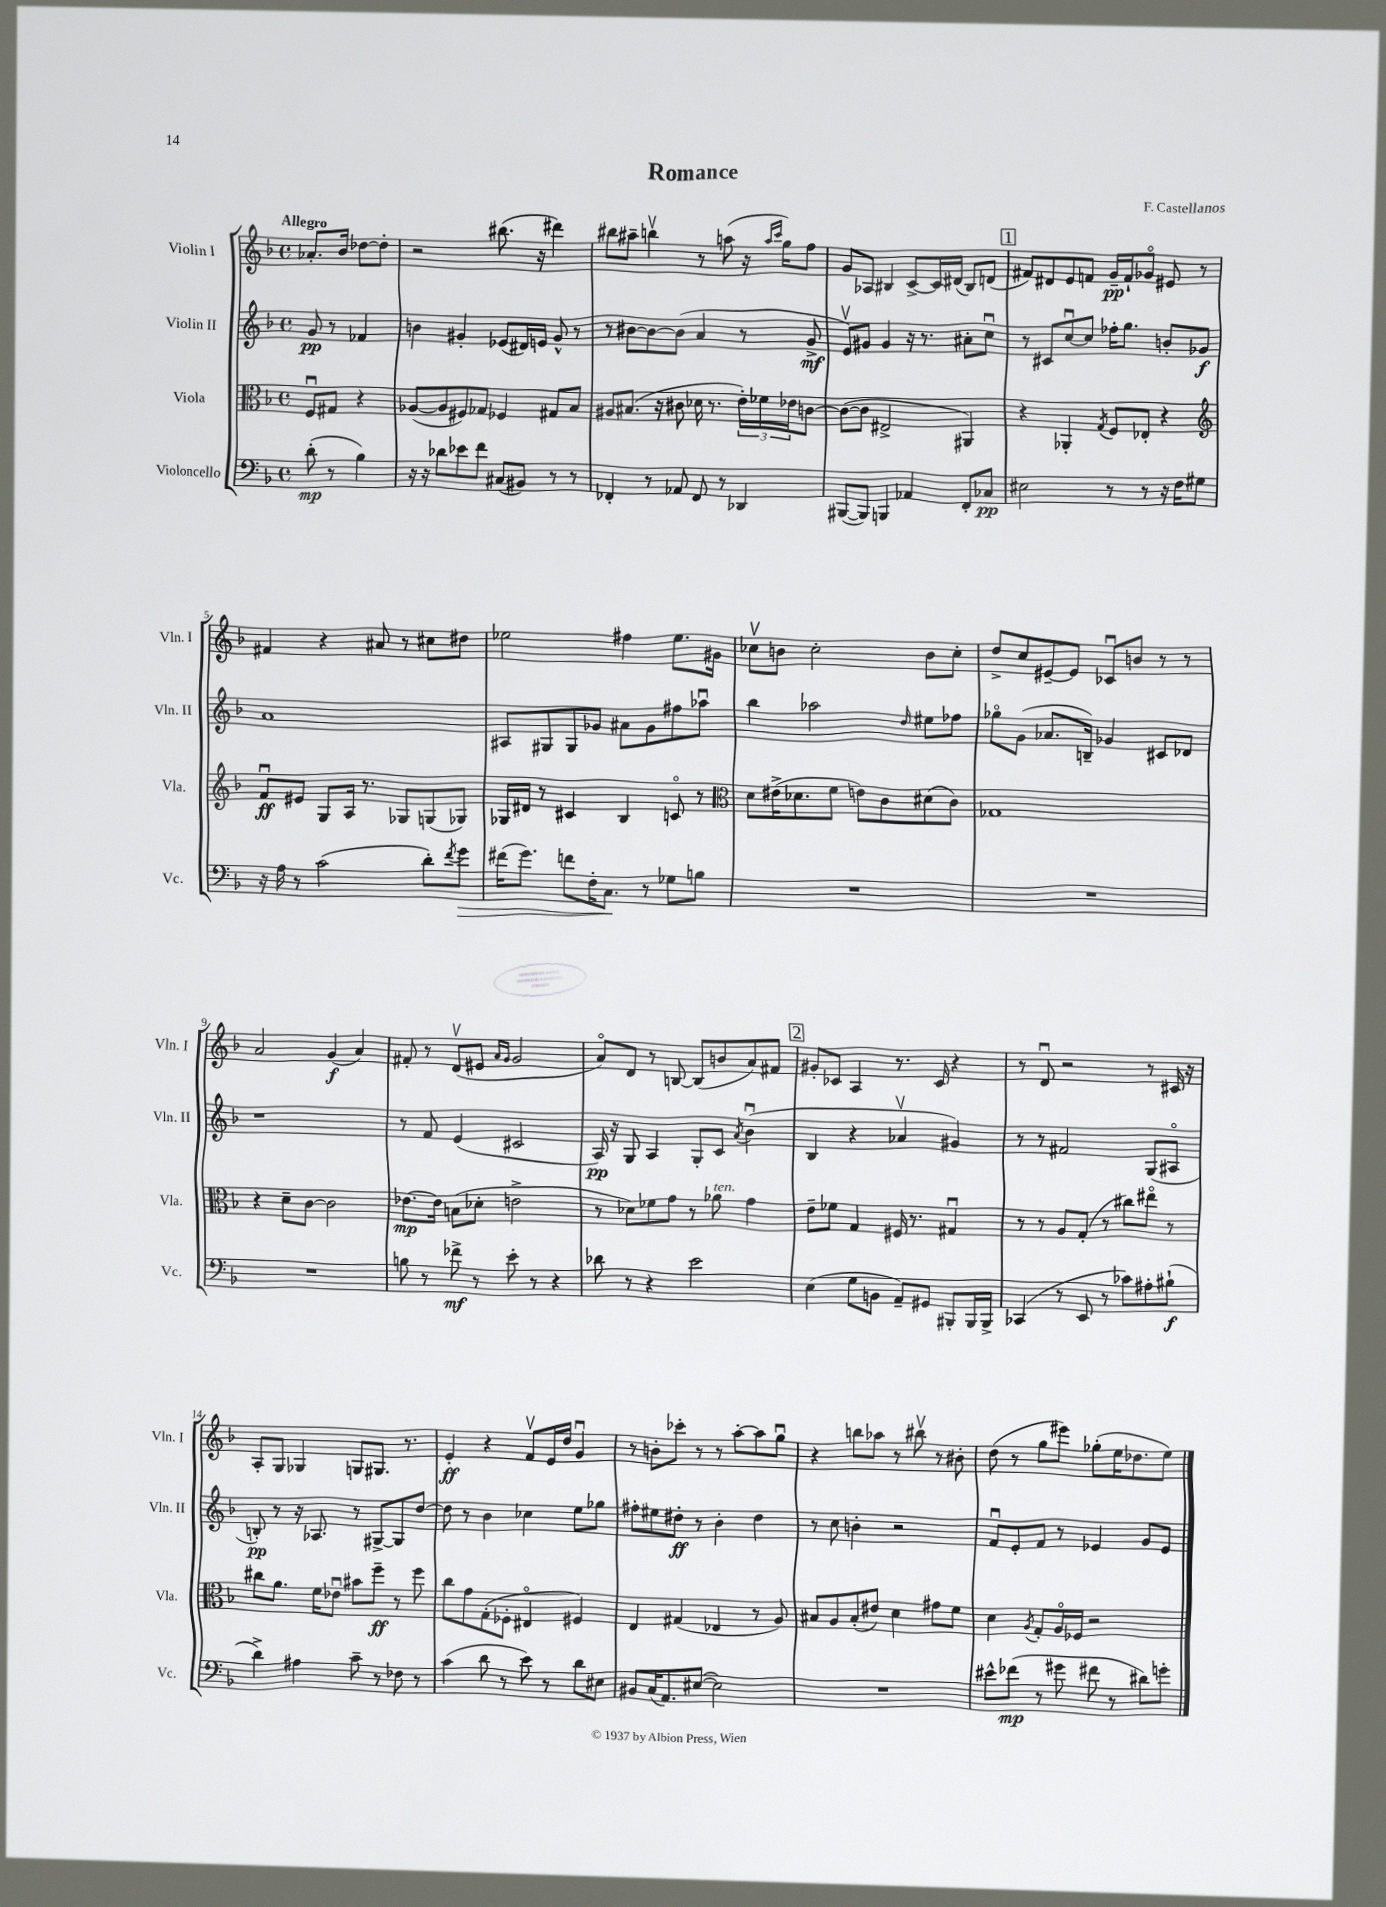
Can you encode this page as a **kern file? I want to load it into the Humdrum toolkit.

**kern	**kern	**kern	**kern
*staff4	*staff3	*staff2	*staff1
*clefF4	*clefC3	*clefG2	*clefG2
*k[b-]	*k[b-]	*k[b-]	*k[b-]
*M4/4	*M4/4	*M4/4	*M4/4
*met(c)	*met(c)	*met(c)	*met(c)
(8d'\	8Fu/L	8g/	8.a-'/L
8r	8G#/J	8r	.
.	.	.	16b-/Jk
4B-\)	4r	4f-/	[8dd-\L
.	.	.	8dd-'\]J
=	=	=	=
16r	([8A-/L	4b\	2r
16r	.	.	.
8d-\L	8A-/]	.	.
8e-\	8F#/)	4g#'/	.
8f\J	8G-/J	.	.
(8C#/L	4F-/	(8e-/L	(8.bb#\
8BB#/J)	.	16d#/L)	.
.	.	16e/JJ	16r
8r	8G#/L	8g#^^/	4ddd#\)
8r	8B-/J	8r	.
=	=	=	=
4FF-'/	8A#/L	8r	8bb#\L
.	(8.B#/J	[8b#\L	8aa#~\J
8r	.	8b#\_	4bbv\
.	16r	.	.
8AA-/	8c#\	(8b#\]J	.
8FF-/	16d-\	4a/	8r
.	8.r	.	.
8r	.	.	(8aa\
4DD-/	24e'\LL)	8r	16r
.	24f-\	.	.
.	.	.	16qqaa/LL
.	.	.	16qqccc/JJ
.	.	.	16gg\LK)
.	24e-\J	.	.
.	[8c\J	8g^/	8ff\J
=	=	=	=
([8BBB#/L	(8c\_L	8ev/L)	8g/L
8BBB#/]J)	8c\]J	8g#/J	8A-/J
4BBB/	2E#^/	4g#/	4B#/
4AA-/	.	16r	[8c^/L
.	.	8.r	.
.	.	.	16c/]L
.	.	.	(16d#/JJ
8FF'/L	4AA#/)	8a#'\L	8B#/L)
8C-/J	.	8ccu\J	(8d/J
=	=	=	=
2E#\	4r	8r	8f#/L)
.	.	8c#/L	8d#/
.	4AA-'/	[8ccu/	8e/
.	.	8cc/]J	8f/J
.	8qG/	.	.
8r	8F/L	16ff-'\LK	16g~/LL
.	.	8.gg\J	16f`/J
8r	8E-'/J	.	8g-o/J
16r	4r	8b'/L	8e#/
16F\LK	.	.	.
8G#\J	.	8g-/J	8r
=	=	=	=
*	*clefG2	*	*
16r	8fu/L	1a	4f#/
16A\	.	.	.
8r	8e#/J	.	.
(2c\	8G/L	.	4r
.	16A/Jk	.	.
.	8.r	.	.
.	.	.	8a#/
.	8G-/L	.	8r
8d'\L)	(8G/	.	8cc#\L
8qf/	.	.	.
8g\J	8G-/J)	.	8dd#\J
=	=	=	=
(16f#\LK	16G-/LL	8A#/L	2ee-\
8.g\J)	16d#/JJ	.	.
.	8r	8G#/	.
8f\L	4c#/	8G#/	.
16F'\K	.	8g-/J	.
8.C\J	.	.	.
.	4B-/	8a#\L	4ff#\
8r	.	8g-\	.
8G-\L	8co/	8ff#\	8.ee-\L
8B\J	8r	8aa-u\J	.
.	.	.	16g#\Jk
=	=	=	=
*	*clefC3	*	*
1r	8d\L	4bb-\	8cc-v\L
.	(16e#^\K	.	8b\J
.	8.d-\	.	.
.	.	2aa-\	2cc-'\
.	8f\J	.	.
.	8e\L)	.	.
.	8c\	.	.
.	.	16qqdd/	.
.	(8d#\	8ee#\L	8b\L
.	8c\J)	8ff-\J	8cc-'\J
=	=	=	=
1r	1G-	8gg-o\L	8dd^/L
.	.	(8g\J	8cc/
.	.	8.a-/L	[8e#~/
.	.	.	8e#/]J
.	.	16B~/Jk)	.
.	.	4g-/	8c-u/L
.	.	.	8b/J
.	.	8c#/L	8r
.	.	8d-/J	8r
=	=	=	=
1r	4r	1r	2a/
.	8d~\L	.	.
.	[8c\J	.	.
.	2c\]	.	(4g/
.	.	.	4a/)
=	=	=	=
8B\	[8.e-\L	8r	8f#'/
8r	.	8f/	8r
.	16e-\]Jk	.	.
8f-^\	(8B\L	(4e/	(8dv/L
8r	8d-'\J	.	8e#/J
.	.	.	16qqa/LL
.	.	.	16qqg/JJ
8e'\	2e^\	2c#/	2g/
8r	.	.	.
4r	.	.	.
=	=	=	=
8d-\	8r	16A/)	8ao/L)
.	.	16r	.
8r	8d-\L)	8G/	8d/J
4r	8f-\	4A/	8r
.	8g\J	.	[8B/
2e\	8r	8G'/L	(8B/]L
.	8a-\	8c/J	8b/
.	.	8qa/	.
.	4g\	(4b-u\	8a/)
.	.	.	8f#/J
=	=	=	=
(4E\	8e~\L	4B-/	8g#'/L
.	8f-\J	.	8c-/J
8G\L	4G/	4r	4A/
8BB\J	.	.	.
8AA~/L)	16F#/	4a-v/	8.r
.	8.r	.	.
8GG#/J	.	.	.
.	.	.	16c-/
8BBB#'/L	4G#u/	4g#/)	4r
16BBB#/L	.	.	.
16BBB#^/JJ	.	.	.
=	=	=	=
(4CC-/	8r	8r	8r
.	8r	8r	8du/
8r	8A/L	2f#/	2r
8EE/	(8G'/J	.	.
8r	8r	.	.
8c-\L)	8cc#\L)	.	.
8A#'\	8ee#o\J	(8G/L	8r
(8B#`\J	8r	8A#o/J	16c#/
.	.	.	16r
=	=	=	=
4d^\)	8cc#\L	8B'/)	8A'/L
.	8.a\J	8r	8G/J
4A#\	.	16r	4G-/
.	16f\LK	8.A-/	.
.	8e-u\J	.	.
8c~\	8b#\L	8r	8G/L
8r	8ff~\J	[8G#^/L	8.G#/J
8F-\	8r	8G#/]	.
.	.	.	8.r
8r	8ff\	[8dd/J	.
=	=	=	=
(4c\	8cc\L	8dd\]	4e'/
.	8g\	8r	.
8d\	(8G'\	4b-\	4r
8r	8F-'\J	.	.
8e\)	4E#o/	4cc-\	8fv/L
8r	.	.	16e/L
.	.	.	16dd/JJ
8d\L	4F#/)	8ee\L	4gu/
8E#\J	.	8gg-\J	.
=	=	=	=
8BB#/L	4E/	8ff#'\L	8r
(16C/K	.	8ee#\	8b'\L
8.AA/)	.	.	.
.	(4G#/	8dd#'\J	8ccc-'\J
([8E#/J	.	8r	8r
2E#\])	4E-/	4b-'\	8r
.	.	.	[8aa'\L
.	8r	4dd#\	8aa\]
.	8A/)	.	8ggu\J
=	=	=	=
1r	8B#/L	8r	4r
.	8A/	8cc\	.
.	(8B#'/	4b'\	8bb\L
.	8e#/J)	.	8aa-\J
.	4d\	2r	8r
.	.	.	8bb#v\
.	8g#\L	.	8r
.	8f\J	.	8b#'\
=	=	=	=
8e#^^\L	4d\	8fu/L	(8dd\
(8f-\J	.	8e'/	8r
.	8qA/	.	.
8r	8G'/L	8f/J	8gg\L
8g#\	16Ao/L	8r	8eee#\J)
.	16F-/JJ	.	.
8f#\	2r	4e-/	(8gg-'\L
8r	.	.	16ee\K
.	.	.	8.dd-\
8d#\L)	.	8g/L	.
8g'\J	.	8e-/J	8ee\J)
==	==	==	==
*-	*-	*-	*-
